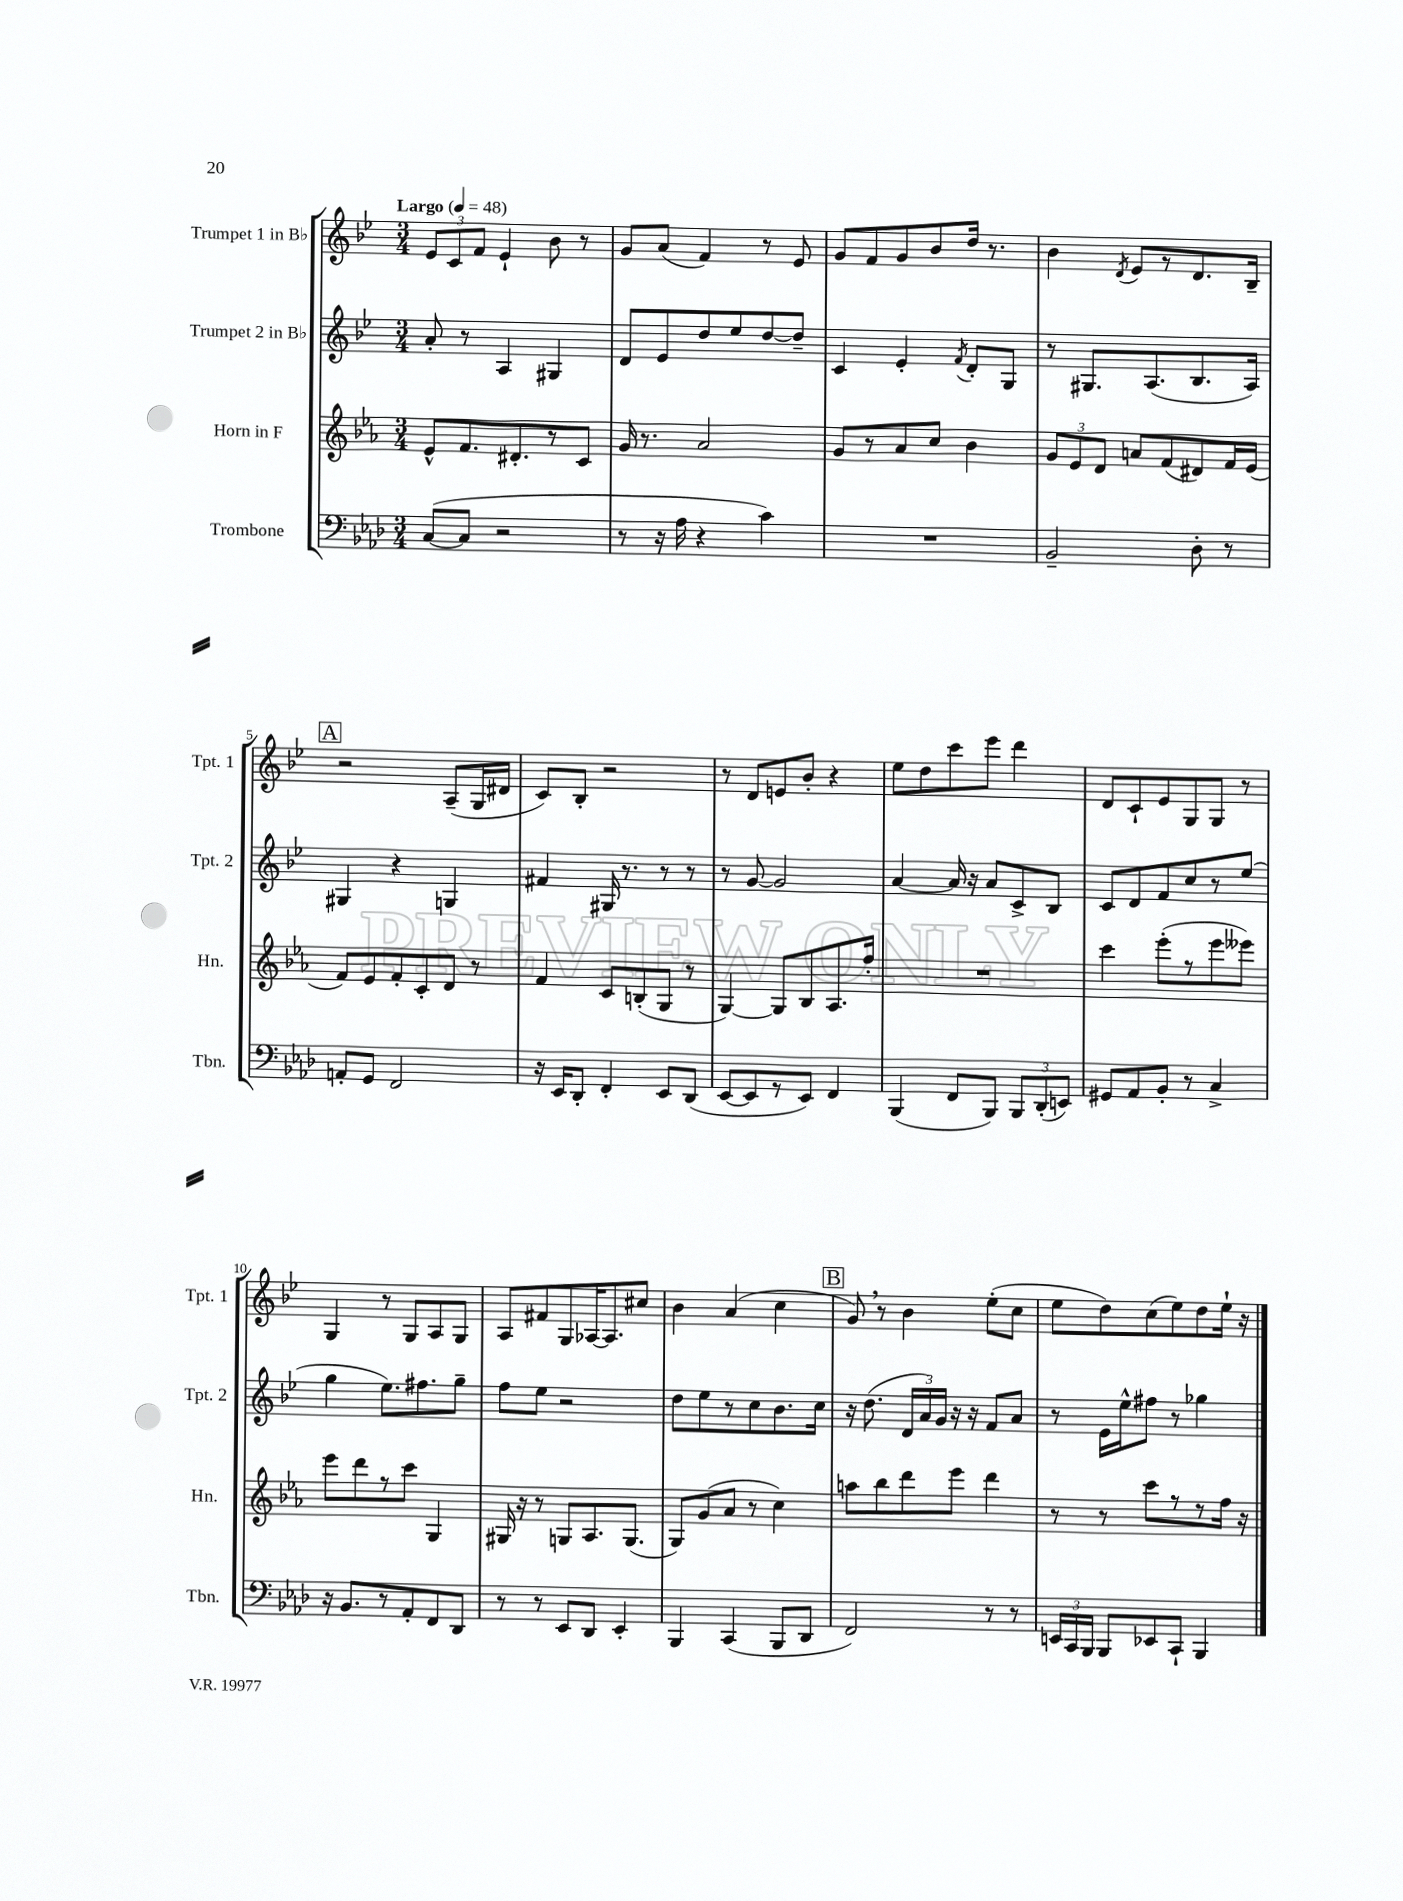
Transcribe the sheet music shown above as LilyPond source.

<<
\new StaffGroup <<
\new Staff = "s0" \with { instrumentName = "Trumpet 1 in Bb" shortInstrumentName = "Tpt. 1" } {
    \clef treble \key bes \major \numericTimeSignature \time 3/4 \tempo "Largo" 4 = 48
    \autoBeamOff \tuplet 3/2 { ees'8[ c'8 f'8] } ees'4-! bes'8 r8 |
    g'8[ a'8]( f'4) r8 ees'8 |
    g'8[ f'8 g'8 bes'8 d''16] r8. |
    bes'4 \acciaccatura { d'8 } ees'8[ r8 d'8. bes16]-- |
    \mark \markup { \box "A" } r2 a8[--( g16 dis'16] |
    c'8[) bes8]-. r2 |
    r8 d'8[ e'8 bes'8]-. r4 |
    ees''8[ d''8 c'''8 ees'''8] d'''4 |
    d'8[ c'8-! ees'8 g8 g8] r8 |
    g4 r8 g8[ a8 g8] |
    a8[ fis'8 g8 aes16~ aes8. cis''8] |
    bes'4 a'4( c''4 |
    \mark \markup { \box "B" } g'8) \breathe r8 bes'4 ees''8[-.( c''8] |
    ees''8[ d''8) c''8( ees''8) d''8 ees''16]-! r16 \bar "|." |
}
\new Staff = "s1" \with { instrumentName = "Trumpet 2 in Bb" shortInstrumentName = "Tpt. 2" } {
    \clef treble \key bes \major \numericTimeSignature \time 3/4
    \autoBeamOff a'8-. r8 a4 gis4 |
    d'8[ ees'8 d''8 ees''8 d''8~ d''8]-- |
    c'4 ees'4-. \acciaccatura { f'8 } d'8[-. g8] |
    r8 gis8.[ a8.( bes8. a16]) |
    \mark \markup { \box "A" } gis4 r4 g4 |
    fis'4 gis16 r8. r8 r8 |
    r8 g'8~ g'2 |
    a'4~ a'16 r16 a'8[ c'8-> bes8] |
    c'8[ d'8 f'8 c''8 r8 ees''8]( |
    g''4 ees''8.[) fis''8. g''8]-- |
    f''8[ ees''8] r2 |
    d''8[ ees''8 r8 c''8 bes'8. c''16] |
    \mark \markup { \box "B" } r16 d''8.( \tuplet 3/2 { d'16[ a'16) g'16] } r16 r16 f'8[ a'8] |
    r8 ees'16[ ees''16-^ fis''8] r8 ges''4 \bar "|." |
}
\new Staff = "s2" \with { instrumentName = "Horn in F" shortInstrumentName = "Hn." } {
    \clef treble \key ees \major \numericTimeSignature \time 3/4
    \autoBeamOff ees'8[-^ f'8. dis'8.-. r8 c'8] |
    g'16 r8. aes'2 |
    g'8[ r8 aes'8 c''8] bes'4 |
    \tuplet 3/2 { g'8[ ees'8 d'8] } a'8[ f'8( dis'8) f'16 ees'16]( |
    \mark \markup { \box "A" } f'8[) ees'8 f'8-. c'8-. d'8] r8 |
    f'4 c'8[ b8-.( g8] r8 |
    g4~) g8[ bes8 aes8. f''16]-. |
    R2. |
    c'''4 ees'''8[-.( r8 ees'''8 eeses'''8]) |
    ees'''8[ d'''8 r8 c'''8] g4 |
    gis16 r16 r8 g8[ aes8. g8.]( |
    g8[) g'8( aes'8] r8 c''4) |
    \mark \markup { \box "B" } a''8[ bes''8 d'''8 ees'''8] d'''4 |
    r8 r8 c'''8[ r8 r8 f''16] r16 \bar "|." |
}
\new Staff = "s3" \with { instrumentName = "Trombone" shortInstrumentName = "Tbn." } {
    \clef bass \key aes \major \numericTimeSignature \time 3/4
    \autoBeamOff c8[~( c8] r2 |
    r8 r16 aes16 r4 c'4) |
    R2. |
    bes,2-- des8-. r8 |
    \mark \markup { \box "A" } a,8[-. g,8] f,2 |
    r16 ees,16[ des,8]-. f,4-. ees,8[ des,8]( |
    ees,8[~ ees,8 r8 ees,8]) f,4 |
    bes,,4( f,8[ bes,,8]) \tuplet 3/2 { bes,,8[ des,8-.( e,8]) } |
    gis,8[ aes,8 bes,8]-. r8 c4-> |
    r16 bes,8.[ r8 aes,8-. f,8 des,8] |
    r8 r8 ees,8[ des,8] ees,4-. |
    bes,,4 c,4( bes,,8[ des,8] |
    \mark \markup { \box "B" } f,2) r8 r8 |
    \tuplet 3/2 { e,16[ c,16 bes,,16] } bes,,8[ ees,8 c,8]-! bes,,4 \bar "|." |
}
>>
>>
